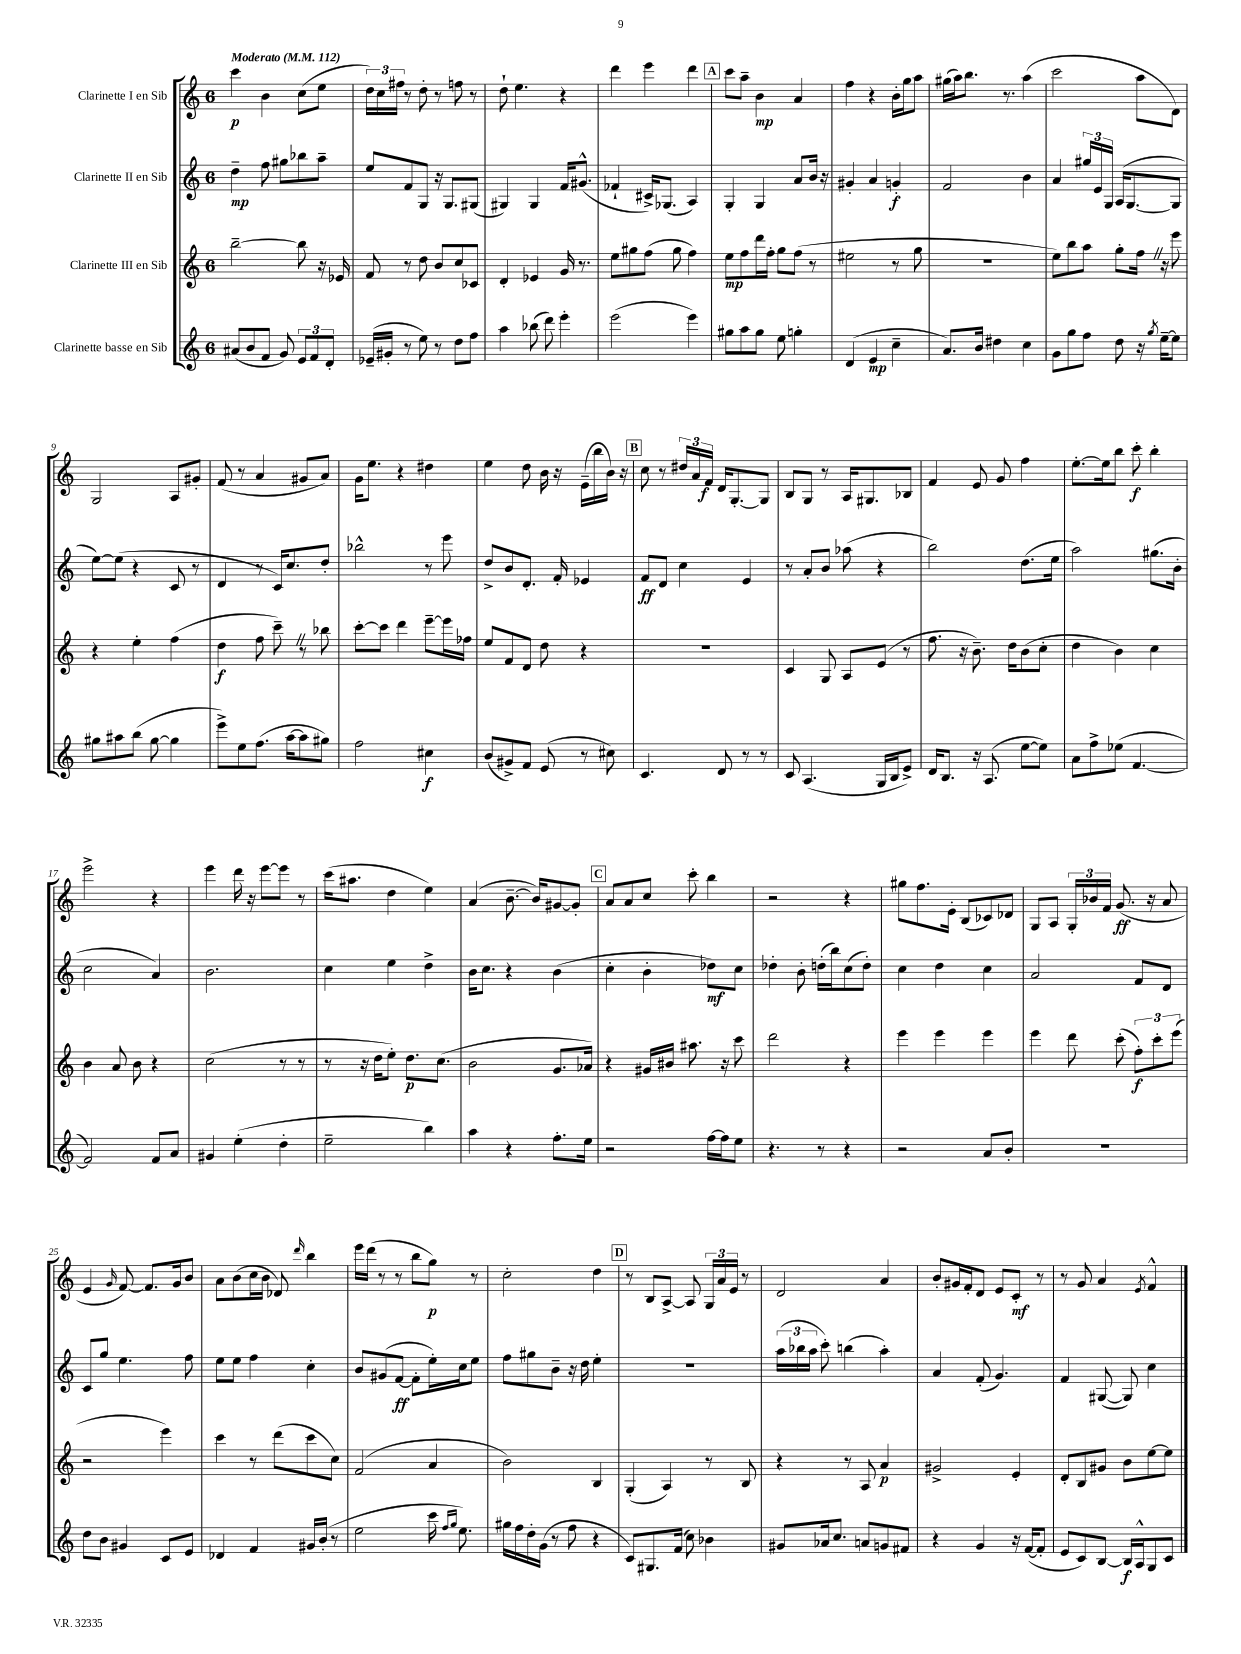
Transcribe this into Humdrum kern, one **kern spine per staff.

**kern	**kern	**kern	**kern
*staff4	*staff3	*staff2	*staff1
*clefG2	*clefG2	*clefG2	*clefG2
*k[]	*k[]	*k[]	*k[]
*M6/8	*M6/8	*M6/8	*M6/8
*MM112	*MM112	*MM112	*MM112
(8a#	[2bb~	4dd~	4ccc
8b	.	.	.
8f	.	8ff	4b
8g)	.	8gg#	.
12e	8bb]	8bb-	(8cc
12f	.	.	.
.	16r	8aa~	8ee
12d'	.	.	.
.	16e-	.	.
=	=	=	=
(16e-~	8f	8ee	24dd)
.	.	.	24cc
16g#'	.	.	.
.	.	.	24ff#
8r	8r	8f	8r
8ee)	8dd	8G	8dd'
8r	8b	16r	8r
.	.	8.G	.
8dd	8cc	.	8ff
8ff	8c-	(8G#	8r
=	=	=	=
4aa	4d'	4G#)	8dd`
.	.	.	4.ee
(8bb-	4e-	4G#	.
8ddd)	.	.	.
4eee'	16g	16f	4r
.	8.r	(8.g#^^	.
=	=	=	=
(2eee	8ee	4f-`	4ddd
.	8gg#	.	.
.	(8ff	16c#^)	4eee
.	.	(8.G-	.
.	8gg#	.	.
4eee)	4ff)	4A)	4ddd
=	=	=	=
8gg#	8ee	4G'	8ccc
8aa	8ff	.	8aa~
8gg#	16ddd	4G	4b
.	16ff'	.	.
8ee	8gg	.	.
4gg'	(8ff	8a	4a
.	8r	16b	.
.	.	16r	.
=	=	=	=
(4d	2ee#	4g#'	4ff
4e	.	4a	4r
4cc~	8r	4g'	16b'
.	.	.	16gg
.	8gg	.	8aa
=	=	=	=
8.a)	2.r	2f	(16gg#
.	.	.	16aa)
.	.	.	8.bb
16b	.	.	.
4dd#	.	.	.
.	.	.	8.r
4cc	.	4b	(4aa
=	=	=	=
8g	8ee)	4a	2ccc
8gg	8bb	.	.
8ff	8aa	24gg#	.
.	.	24e	.
.	.	24G	.
8dd	8gg'	(16A	.
.	.	[8.G	.
16r	16ff	.	8aa
8qgg	.	.	.
[16ee~	16r	.	.
8ee]	8eee	8G]	8d)
=	=	=	=
8gg#	4r	[8ee)	2G
8aa#	.	(8ee]	.
(8bb	4ee'	4r	.
[8gg#	.	.	.
4gg#]	(4ff	8c	8A
.	.	8r	8g#'
=	=	=	=
8eee^)	4dd	4d	(8f
8ee	.	.	8r
(8.ff	8ff	8r	4a
.	8ccc~)	16c)	.
[16aa	.	8.cc	.
8aa]	8r	.	8g#
8gg#)	8bb-	8dd'	8a)
=	=	=	=
2ff	[8ccc'	2bb-^^	16g
.	.	.	8.ee
.	8ccc]	.	.
.	4ddd	.	4r
4cc#	[8eee~	8r	4dd#
.	16eee]	8eee	.
.	16ff-	.	.
=	=	=	=
(8b	8ee	8dd^	4ee
8g#^)	8f	8b	.
8f	8d	8.d'	8dd
(8e	8dd	.	16b
.	.	16f'	16r
8r	4r	4e-	(16e~
.	.	.	16bb
8cc#)	.	.	16b)
.	.	.	16r
=	=	=	=
4.c	2.r	8f	8cc
.	.	8d	8r
.	.	4cc	24dd#
.	.	.	24a
.	.	.	24f
8d	.	.	16d
.	.	.	[8.G'
8r	.	4e	.
8r	.	.	8G]
=	=	=	=
8c	4c	8r	8B
(4.A	.	8a'	8G
.	8G	8b	8r
.	8A	(8aa-	16A
.	.	.	8.G#
16G	(8e	4r	.
16B	.	.	.
8e^)	8r	.	8B-
=	=	=	=
16d	8.ff	2bb)	4f
8.B	.	.	.
.	16r	.	.
16r	8.b~)	.	8e
(8.A	.	.	.
.	.	.	8g
.	16dd	.	.
[8ee	(8b	(8.dd	4ff
8ee])	8cc'	.	.
.	.	16ee	.
=	=	=	=
8a	4dd	2aa)	[8.ee'
8ff^	.	.	.
.	.	.	16ee]
(8ee-	4b)	.	8bb
[4.f	.	.	8ccc'
.	4cc	(8.gg#	4bb'
.	.	16b'	.
=	=	=	=
2f])	4b	2cc	2eee^
.	8a	.	.
.	8b	.	.
8f	4r	4a)	4r
8a	.	.	.
=	=	=	=
4g#	(2cc	2.b	4eee
(4ee'	.	.	16ddd
.	.	.	16r
.	.	.	[8eee
4dd'	8r	.	8eee]
.	8r	.	8r
=	=	=	=
2ee~	8r	4cc	(16ccc
.	.	.	8.aa#
.	16r	.	.
.	16dd	.	.
.	8ee')	4ee	4dd
.	8.dd	.	.
4bb)	.	4dd^	4ee)
.	(8.cc	.	.
=	=	=	=
4aa	2b	16b	(4a
.	.	8.cc	.
4r	.	4r	[8.b~
.	.	.	16b])
8.ff'	8.g	(4b	[8g#
.	.	.	8g#']
16ee	16a-)	.	.
=	=	=	=
2r	4r	4cc'	8a
.	.	.	8a
.	16g#	4b'	8cc
.	16b#	.	.
.	8.aa#	.	8ccc'
[16ff	.	8dd-)	4bb
16ff]	16r	.	.
8ee	8ccc	8cc	.
=	=	=	=
4.r	2ddd	4dd-'	2r
.	.	8b'	.
8r	.	(16dd'	.
.	.	16bb)	.
4r	4r	(8cc	4r
.	.	8dd')	.
=	=	=	=
2r	4eee	4cc	8gg#
.	.	.	8.ff
.	4eee	4dd	.
.	.	.	16e'
.	.	.	(8B
8a	4eee	4cc	8c-)
8b'	.	.	8d-
=	=	=	=
2.r	4eee	2a	8G
.	.	.	8A
.	8ddd	.	24G'
.	.	.	24b-
.	.	.	24f
.	(8ccc'	.	(8.g
.	12ff')	8f	.
.	.	.	16r
.	12ccc'	.	.
.	.	8d	8a
.	(12eee	.	.
=	=	=	=
8dd	2r	8c	4e
8b	.	8gg	.
.	.	.	16qqg
4g#	.	4.ee	[8f)
.	.	.	8.f]
8c	4eee)	.	.
.	.	.	16g
8e	.	8ff	8b
=	=	=	=
4d-	4ccc	8ee	8a
.	.	8ee	(8b
4f	8r	4ff	16cc
.	.	.	16b
.	(8ddd	.	8d-)
.	.	.	16qqddd
16g#	8ccc	4cc'	4bb
(16b'	.	.	.
8r	8cc)	.	.
=	=	=	=
2ee	(2f	8b	16eee
.	.	.	(16ddd
.	.	(8g#	8r
.	.	[8f	8r
.	.	8f']	8bb
16ccc	4a	16ee')	8gg)
16qqff	.	.	.
16qqgg	.	.	.
8.ee)	.	16cc	.
.	.	8ee	8r
=	=	=	=
16gg#	2b)	8ff	2cc'
16ff	.	.	.
16dd'	.	8gg#	.
(16g	.	.	.
8r	.	8b~	.
8ff	.	16r	.
.	.	16dd	.
4r	4B	4ee'	4dd
=	=	=	=
8c)	(4G'	2.r	8r
8.G#	.	.	8B
.	4A)	.	[8A^
(16f	.	.	.
8cc)	.	.	8A]
4b-	8r	.	24G
.	.	.	24a
.	.	.	24e
.	8B	.	8r
=	=	=	=
8g#	4r	(24aa	2d
.	.	24bb-	.
.	.	24aa	.
16a-	.	8ccc')	.
8.cc	.	.	.
.	8r	(4bb	.
8a	8A	.	.
8g	4a	4aa')	4a
8f#	.	.	.
=	=	=	=
4r	2g#^	4a	8b'
.	.	.	16g#
.	.	.	16f'
4g	.	(8f'	8d
.	.	4.g)	8e
16r	4e'	.	8c'
([16f	.	.	.
8f']	.	.	8r
=	=	=	=
8e	8d'	4f	8r
8c)	8B	.	8g
[8B	8g#	([8G#	4a
16B]	8b	8G#])	.
16A^^	.	.	.
.	.	.	8qe
8G	[8ee	4cc	4f^^
8c	8ee]	.	.
==	==	==	==
*-	*-	*-	*-
